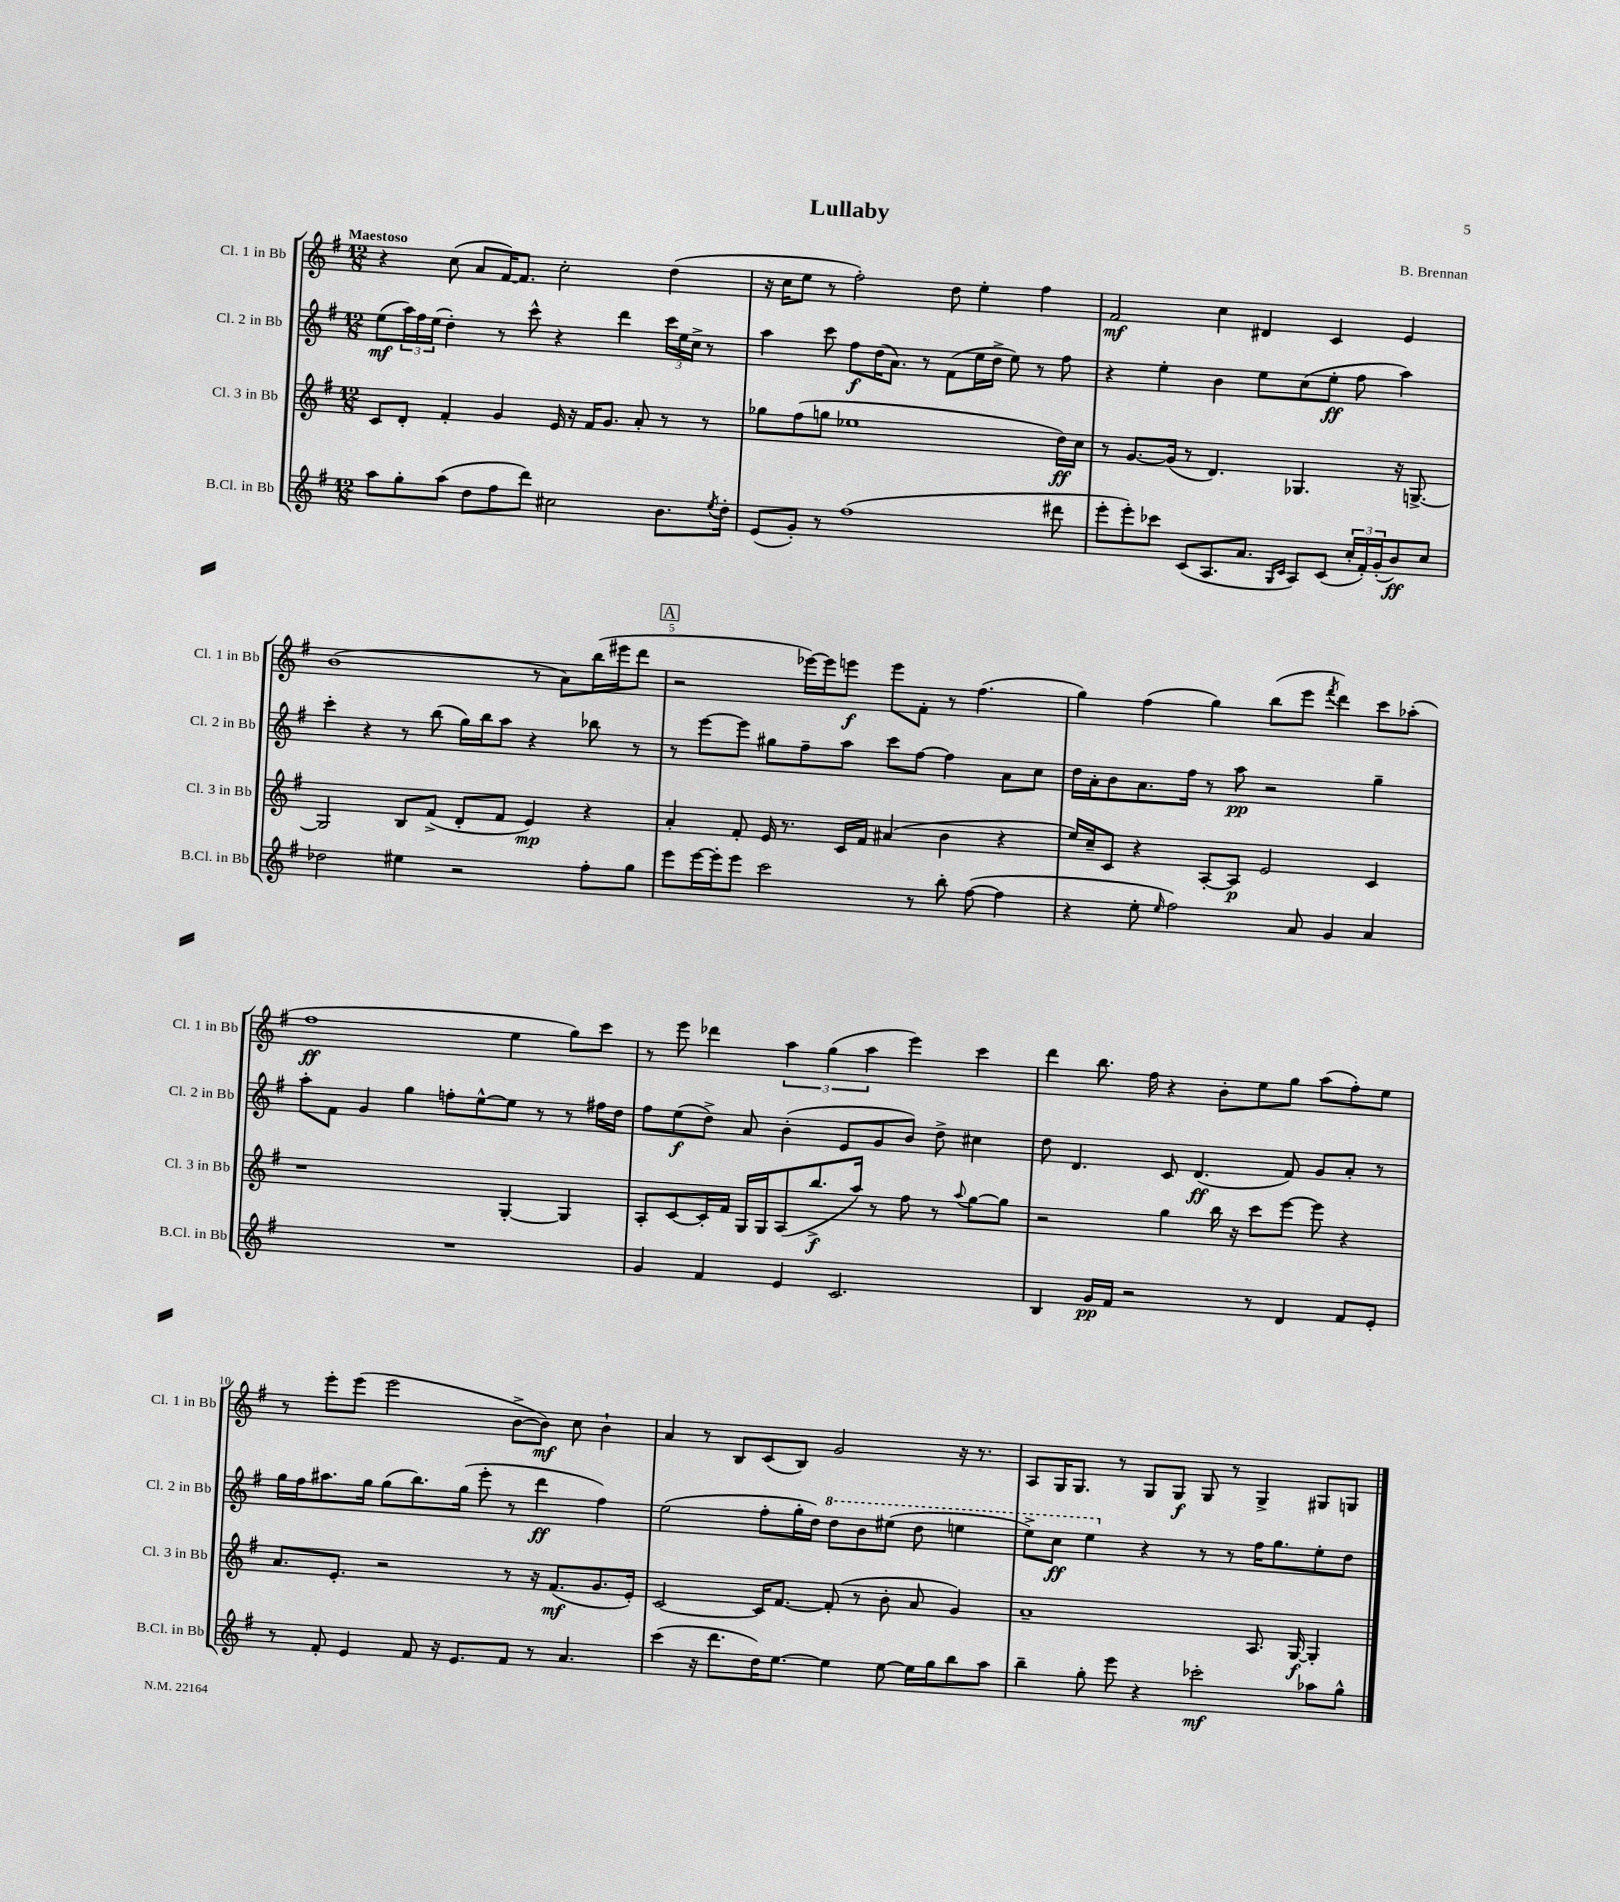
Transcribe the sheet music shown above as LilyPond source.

\header { title = "Lullaby" composer = "B. Brennan" }
<<
\new StaffGroup <<
\new Staff = "s0" \with { instrumentName = "Cl. 1 in Bb" shortInstrumentName = "Cl. 1 in Bb" } {
    \clef treble \key g \major \numericTimeSignature \time 12/8 \tempo "Maestoso"
    r4 c''8( a'8 fis'16~) fis'8. c''2-. d''4( |
    r16 c''16 e''8 r8 fis''2-.) d''8 e''4-. fis''4 |
    fis'2\mf c''4 dis'4 c'4 e'4 |
    b'1( r8 a'8) b''16( eis'''16 d'''8 |
    \mark \markup { \box "A" } r2 ees'''16~) ees'''16 e'''8\f e'''8 fis'8-. r8 fis''4.( |
    g''4) fis''4( g''4) b''8( e'''8 \acciaccatura { fis'''8 } d'''4) c'''8 aes''8-.( |
    fis''1\ff e''4 g''8) c'''8 |
    r8 e'''8 des'''4 \tuplet 3/2 { a''4 g''4( a''4 } e'''4) c'''4 |
    d'''4 b''8. fis''16 r4 b'8-. e''8 g''8 a''8( fis''8-.) e''8 |
    r8 e'''8-. e'''8( e'''2 b'8~-> b'8\mf) c''8 b'4-! |
    a'4 r8 b8 c'8( b8) g'2 r16 r8. |
    a8 g16 g8. r8 g8 g8\f g8 r8 g4-> gis8 g8 \bar "|." |
}
\new Staff = "s1" \with { instrumentName = "Cl. 2 in Bb" shortInstrumentName = "Cl. 2 in Bb" } {
    \clef treble \key g \major \numericTimeSignature \time 12/8
    e''8\mf( \tuplet 3/2 { a''16) fis''16 e''16( } d''4-.) r8 c'''8-^ r4 d'''4 \tuplet 3/2 { c'''16 e''16 c''16-> } r8 |
    a''4 c'''8 fis''8\f d''16( a'8.) r8 fis'8( e''16 d''16-> e''8) r8 fis''8 |
    r4 e''4-. b'4 e''8 c''8( e''8-.\ff fis''8 a''4) |
    c'''4-. r4 r8 b''8( g''16) b''16 a''8 r4 bes''8 r8 |
    \mark \markup { \box "A" } r8 e'''8~ e'''8 gis''8 fis''8-- a''8 c'''8 fis''8~ fis''4 a'8 c''8 |
    d''16 a'16-. b'8 a'8. fis''16 r8 a''8\pp r2 g''4-- |
    a''8-. fis'8 g'4 g''4 f''8-. e''8~-^ e''8 r8 r8 fis''16 d''16 |
    fis''8 e''8\f( d''8->) a'8 b'4-.( e'8 g'8 b'8) d''8-> cis''4 |
    d''8 d'4. c'8 d'4.\ff( fis'8) g'8 a'8-. r8 |
    g''16 fis''16 ais''8. g''16 g''8( b''8.) g''16( e'''8-. r8 d'''4\ff fis''4) |
    e''2( fis''8-. g''16-. d''16) \ottava #1 d'''8 b''8 eis'''8( d'''8 e'''4 |
    e'''8->) c'''8\ff e'''4 \ottava #0 r4 r8 r8 fis''16 g''8. e''8-. d''8 \bar "|." |
}
\new Staff = "s2" \with { instrumentName = "Cl. 3 in Bb" shortInstrumentName = "Cl. 3 in Bb" } {
    \clef treble \key g \major \numericTimeSignature \time 12/8
    c'8 d'8-. fis'4-. g'4 e'16 r16 fis'16 g'8. a'8-. r8 r8 |
    ges''8 fis''8( g''8 ees''1 d''16\ff) c''16 |
    r8 g'8.~ g'16( r8 d'4.) ges4. r16 g8.~-> |
    g2 b8 fis'8->( d'8-. fis'8 e'4\mp) r4 |
    \mark \markup { \box "A" } a'4-. fis'8-. e'16 r8. c'16 fis'16 ais'4( b'4 r4 |
    e''16) c''16-- c'8 r4 a8~-. a8\p e'2 c'4 |
    r1 g4~-. g4 |
    a8-. c'8~ c'16-. fis'16 g16 g16 a8( b''8.->\f a''16) r8 fis''8 r8 \appoggiatura { a''8 } g''8~ g''8 |
    r2 g''4 b''16 r16 c'''8 e'''8~ e'''8 r4 |
    a'8. e'8.-. r2 r8 r16 fis'8.\mf( g'8. e'16-.) |
    c'2~ c'16 fis'8.~ fis'8-.( r8 b'8-. a'8 g'4) |
    a'1-- a8. g16~\f g4-. \bar "|." |
}
\new Staff = "s3" \with { instrumentName = "B.Cl. in Bb" shortInstrumentName = "B.Cl. in Bb" } {
    \clef treble \key g \major \numericTimeSignature \time 12/8
    a''8 g''8-. a''8( d''8 fis''8 d'''8) cis''2 b'8. \acciaccatura { e''8 } d''16-. |
    e'8( g'8-.) r8 fis''1( dis'''8 |
    e'''8-. e'''8-.) ces'''8 c'8( a8. a'8. \grace { g16 c'16 } a8) c'8( \tuplet 3/2 { c''16-. fis'16-.) g'16-.( } b'8\ff) c''8 |
    des''2 eis''4 r2 fis''8-. g''8 |
    \mark \markup { \box "A" } e'''8 e'''16~ e'''16-. e'''8 c'''2 r8 b''8-. fis''8~( fis''4 |
    r4 e''8-. \grace { e''16 } fis''2) a'8 g'4 a'4 |
    R1. |
    g'4 fis'4 e'4 c'2. |
    b4 g'16\pp fis'16 r2 r8 d'4 fis'8 e'8-. |
    r8 fis'8-. e'4 fis'8 r16 e'8. fis'8 r8 a'4. |
    c'''4( r16 d'''8. d''16) e''8.~ e''4 e''8~ e''16 g''16 b''8 a''8 |
    b''4-- g''8-. e'''8 r4 ces'''2-.\mf aes''8 g''8-^ \bar "|." |
}
>>
>>
\layout { \context { \Score \override BarNumber.break-visibility = ##(#f #t #t) barNumberVisibility = #(every-nth-bar-number-visible 5) } }
